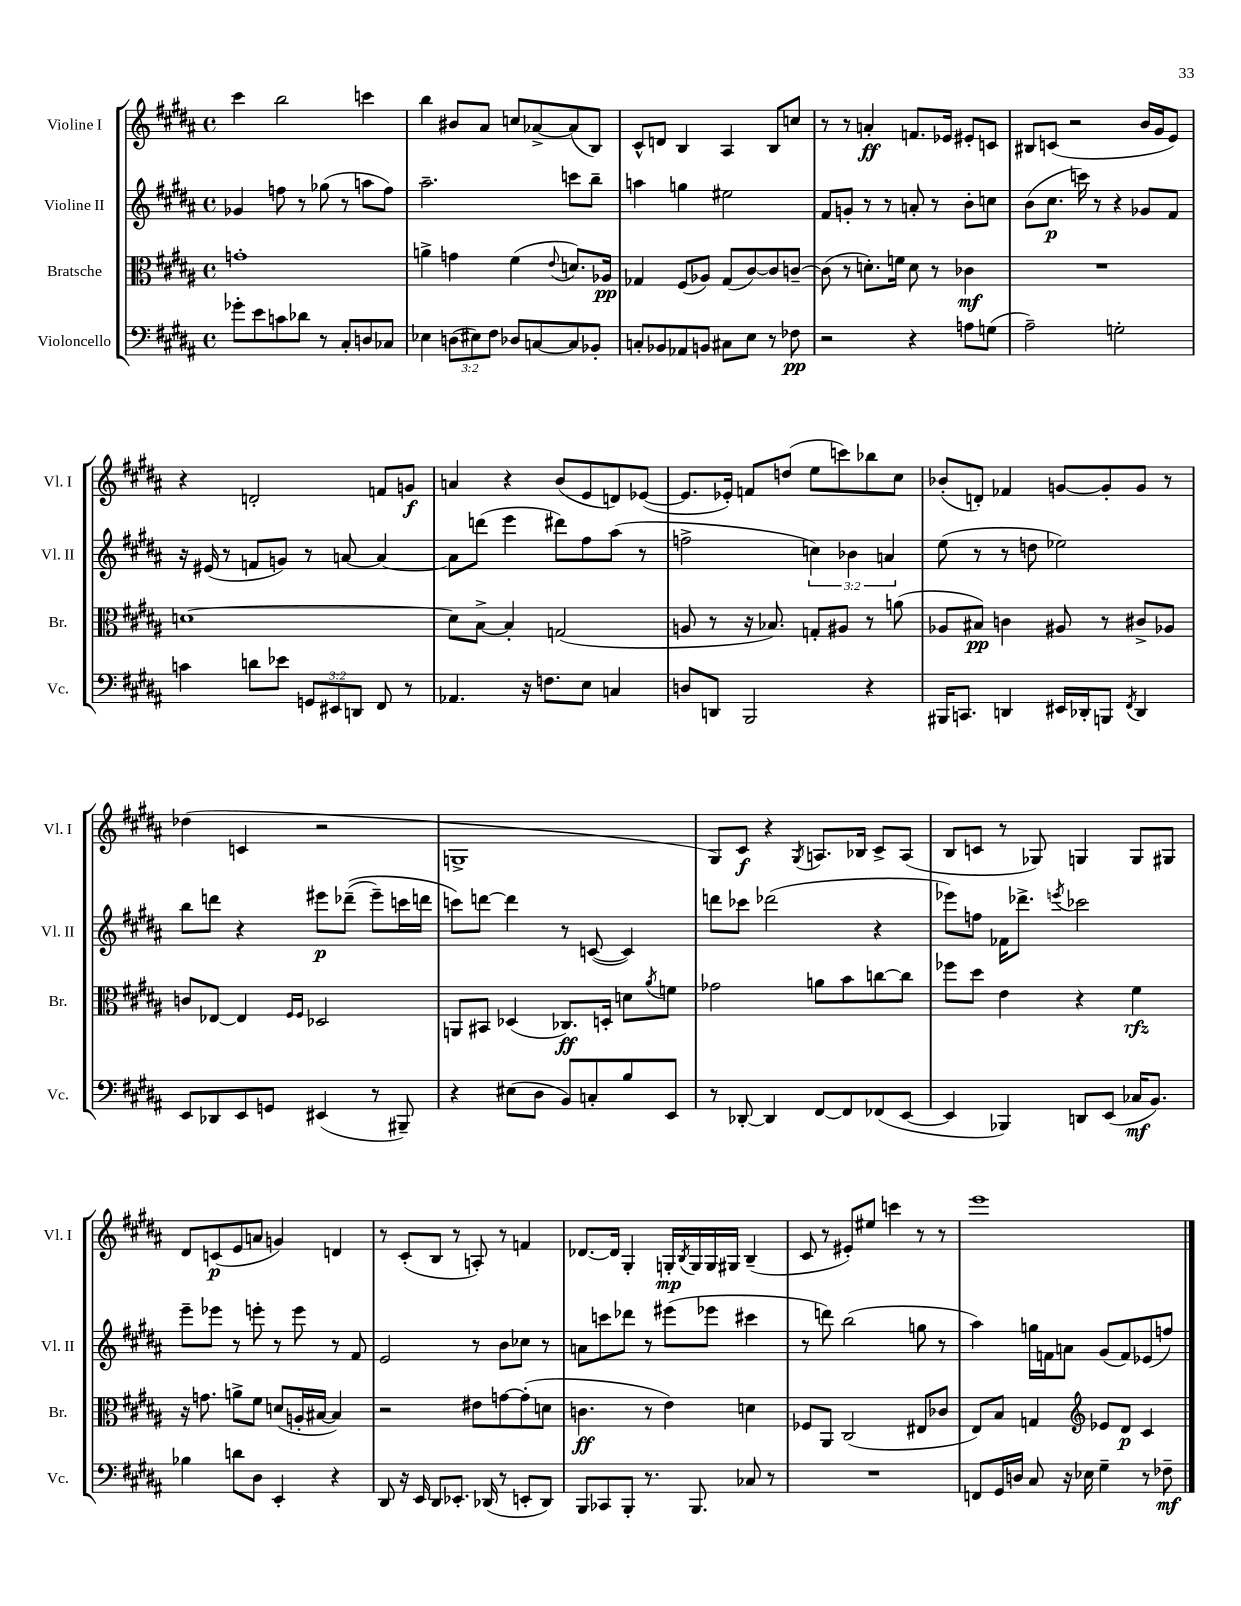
<<
\new StaffGroup <<
\new Staff = "s0" \with { instrumentName = "Violine I" shortInstrumentName = "Vl. I" } {
    \clef treble \key b \major \defaultTimeSignature \time 4/4
    cis'''4 b''2 c'''4 |
    b''4 bis'8 ais'8 c''8 aes'8~-> aes'8( b8) |
    cis'8-^ d'8 b4 ais4 b8 c''8 |
    r8 r8 a'4-.\ff f'8. ees'16 eis'8-. c'8 |
    bis8 c'8( r2 b'16 gis'16 e'8) |
    r4 d'2-. f'8 g'8\f |
    a'4 r4 b'8( e'8 d'8) ees'8~( |
    ees'8. ees'16-.) f'8 d''8( e''8 c'''8) bes''8 cis''8 |
    bes'8-.( d'8-.) fes'4 g'8~ g'8-. g'8 r8 |
    des''4( c'4 r2 |
    g1-> |
    gis8) cis'8\f r4 \acciaccatura { gis8 } a8. bes16 cis'8-> a8( |
    b8 c'8 r8 ges8) g4 g8 gis8 |
    dis'8 c'8\p( e'8 a'8 g'4) d'4 |
    r8 cis'8-.( b8 r8 a8-.) r8 f'4 |
    des'8.~ des'16 gis4-. g16-.\mp \acciaccatura { b8 } g16 g16 gis16 b4--( |
    cis'8 r8 eis'8-.) eis''8 c'''4 r8 r8 |
    e'''1 \bar "|." |
}
\new Staff = "s1" \with { instrumentName = "Violine II" shortInstrumentName = "Vl. II" } {
    \clef treble \key b \major \defaultTimeSignature \time 4/4 \override Staff.TupletNumber.text = #tuplet-number::calc-fraction-text
    ges'4 f''8 r8 ges''8( r8 a''8 f''8) |
    ais''2.-- c'''8 b''8-- |
    a''4 g''4 eis''2 |
    fis'8 g'8-. r8 r8 a'8-. r8 b'8-. c''8 |
    b'8( cis''8.\p c'''16) r8 r4 ges'8 fis'8 |
    r16 eis'16( r8 f'8 g'8) r8 a'8~ a'4~ |
    a'8 d'''8( e'''4 dis'''8) fis''8 ais''8( r8 |
    f''2-> \tuplet 3/2 { c''4) bes'4 a'4 } |
    e''8( r8 r8 d''8 ees''2) |
    b''8 d'''8 r4 eis'''8\p des'''8--(\( eis'''8--) c'''16 d'''16 |
    c'''8\) d'''8~ d'''4 r8 c'8~( c'4) |
    d'''8 ces'''8 des'''2( r4 |
    ees'''8) f''8 fes'16 des'''8.-> \acciaccatura { e'''8 } ces'''2 |
    e'''8-- ees'''8 r8 e'''8-. r8 e'''8 r8 fis'8 |
    e'2 r8 b'8 ces''8 r8 |
    a'8 c'''8 des'''8 r8 eis'''8( ees'''8 cis'''4 |
    r8 d'''8) b''2( g''8 r8 |
    ais''4) g''16 f'16 a'8 gis'8( f'8) ees'8( f''8) \bar "|." |
}
\new Staff = "s2" \with { instrumentName = "Bratsche" shortInstrumentName = "Br." } {
    \clef alto \key b \major \defaultTimeSignature \time 4/4
    g'1-. |
    a'4-> g'4 fis'4( \appoggiatura { e'8 } d'8.) aes16\pp |
    ges4 fis8( aes8) ges8( cis'8~) cis'8 c'8~-- |
    c'8( r8 d'8.-.) f'16 d'8 r8 ces'4\mf |
    R1 |
    d'1~ |
    d'8 b8~-> b4-. g2( |
    a8 r8 r16 bes8.) g8-. ais8 r8 a'8( |
    aes8 bis8\pp) c'4 ais8 r8 cis'8-> aes8 |
    c'8 ees8~ ees4 \grace { fis16 fis16 } des2 |
    a,8 bis,8 des4( ces8.\ff) d16-. d'8 \acciaccatura { ais'8 } f'8 |
    ges'2 a'8 b'8 c''8~ c''8 |
    fes''8 dis''8 e'4 r4 fis'4\rfz |
    r16 g'8. a'8-> fis'8 d'8( a16-. bis16~ bis4) |
    r2 eis'8 g'8~ g'8-.( d'8 |
    c'4.\ff r8 e'4) d'4 |
    fes8 ais,8 cis2( eis8 ces'8 |
    e8) b8 g4 \clef treble ees'8 dis'8\p cis'4 \bar "|." |
}
\new Staff = "s3" \with { instrumentName = "Violoncello" shortInstrumentName = "Vc." } {
    \clef bass \key b \major \defaultTimeSignature \time 4/4 \override Staff.TupletNumber.text = #tuplet-number::calc-fraction-text
    ges'8-. e'8 c'8 des'8 r8 cis8-. d8 ces8 |
    ees4 \tuplet 3/2 { d8( eis8) fis8 } des8 c8~ c8 bes,8-. |
    c8-. bes,8 aes,8 b,8 cis8 e8 r8 fes8\pp |
    r2 r4 a8 g8( |
    ais2--) g2-. |
    c'4 d'8 ees'8 \tuplet 3/2 { g,8 eis,8 d,8 } fis,8 r8 |
    aes,4. r16 f8. e8 c4 |
    d8 d,8 b,,2 r4 |
    bis,,16 c,8. d,4 eis,16 des,16-. b,,8 \acciaccatura { fis,8 } des,4 |
    e,8 des,8 e,8 g,8 eis,4( r8 bis,,8--) |
    r4 eis8( dis8 b,8) c8-. b8 e,8 |
    r8 des,8~-. des,4 fis,8~ fis,8 fes,8( e,8~ |
    e,4 bes,,4) d,8 e,8( ces16\mf b,8.) |
    bes4 d'8 dis8 e,4-. r4 |
    dis,8 r16 e,16 dis,8 ees,8.-. des,16( r8 e,8-. des,8) |
    b,,8 ces,8 b,,8-. r8. b,,8. ces8 r8 |
    R1 |
    f,8 gis,16 d16 cis8 r16 ees16 gis4-- r8 fes8--\mf \bar "|." |
}
>>
>>
\layout { \context { \Score \remove "Bar_number_engraver" } }
